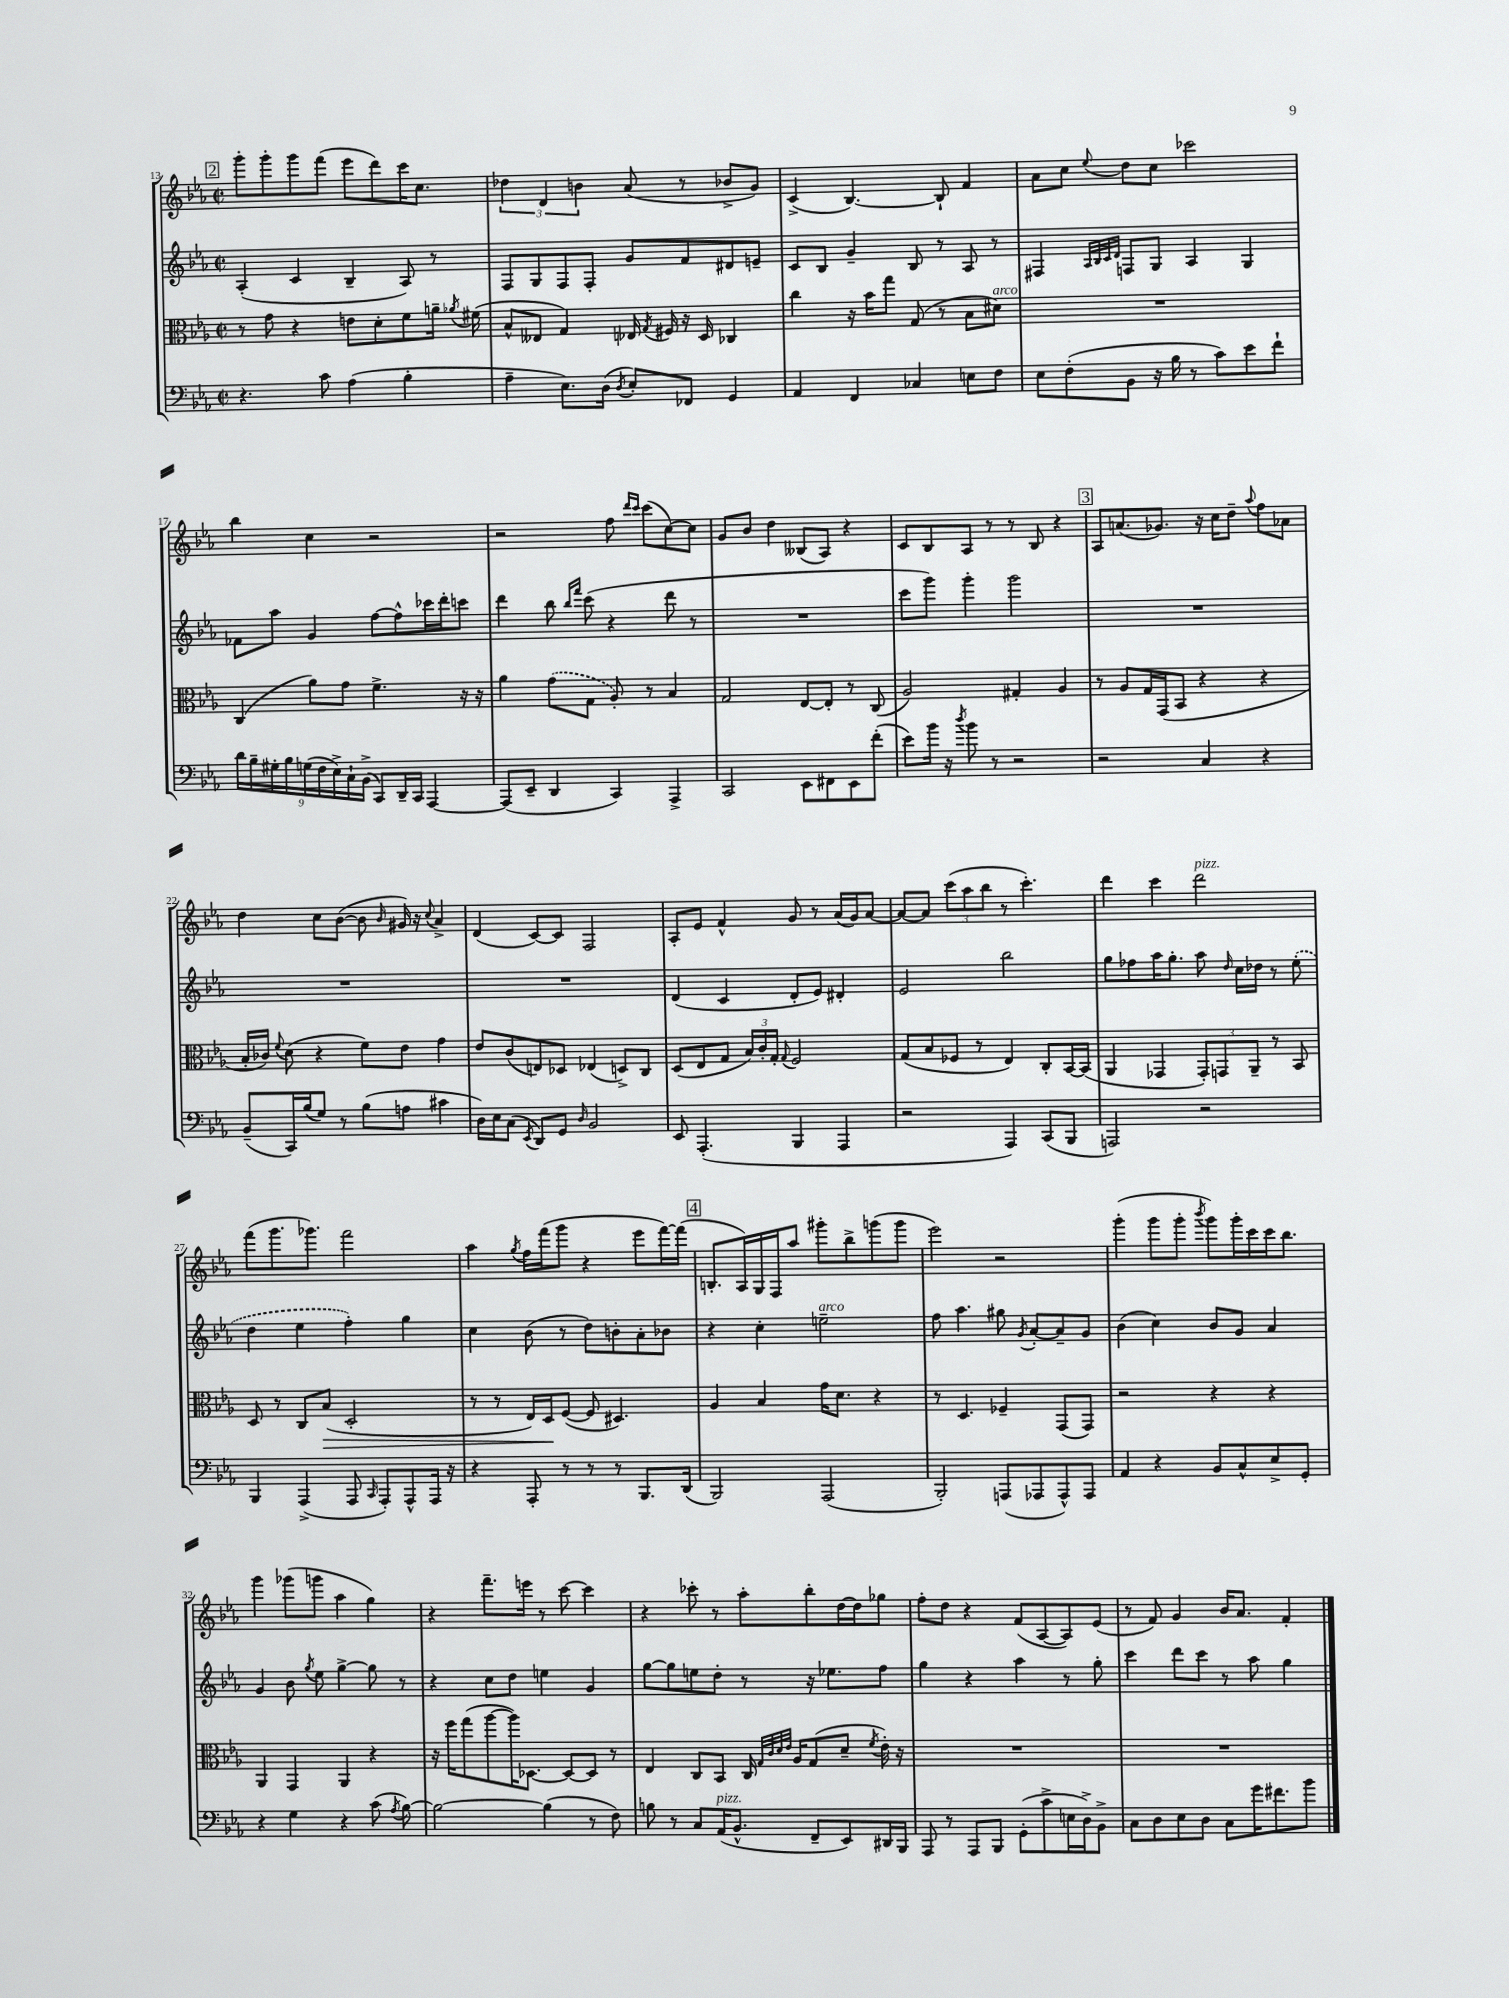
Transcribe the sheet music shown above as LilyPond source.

<<
\new StaffGroup <<
\new Staff = "s0" {
    \clef treble \key ees \major \defaultTimeSignature \time 2/2
    \autoBeamOff \mark \markup { \box "2" } g'''8[-. g'''8-. g'''8 f'''8]( ees'''8[ d'''8) c'''16 c''8.] |
    \tuplet 3/2 { des''4 d'4 b'4 } aes'8( r8 bes'8[-> g'8]) |
    c'4->( bes4.~) bes8-! f'4 |
    aes'8[ c''8] \appoggiatura { ees''8 } d''8[ c''8] ces'''2 |
    bes''4 c''4 r2 |
    r2 f''8 \grace { d'''16[ c'''16] } c'''8[( c''8~) c''8] |
    g'8[ bes'8] d''4 beses8[( aes8]) r4 |
    c'8[ bes8 aes8] r8 r8 bes8 r4 |
    \mark \markup { \box "3" } aes8[ a'8.( ges'8.]) r16 c''16[ d''8]-- \appoggiatura { aes''8 } f''8[ aes'8] |
    d''4 c''8[ bes'8]~( bes'8 \grace { bes'16 } gis'16) r16 \appoggiatura { c''8 } aes'4-> |
    d'4( c'8[~) c'8] f2 |
    aes8[-. ees'8] f'4-^ g'8 r8 aes'16[( g'16) aes'8]~ |
    aes'8[~ aes'8] \tuplet 3/2 { c'''8[( aes''8 bes''8] } r8 c'''4.-.) |
    d'''4 c'''4 d'''2^\markup { \italic "pizz." } |
    f'''8[( g'''8. ges'''8.]) f'''2 |
    aes''4 \acciaccatura { g''8 } f''16[ f'''16( g'''8] r4 ees'''8[ f'''16~) f'''16]( |
    \mark \markup { \box "4" } b8.[-. aes16) g16 f16 aes''8] gis'''8[-. bes''8-> g'''8( g'''8] |
    ees'''2) r2 |
    g'''4-.( g'''8[ g'''8]-. \acciaccatura { bes'''8 } g'''8[) g'''16-. c'''16 c'''16 bes''8.] |
    g'''4 ges'''8[( g'''8] aes''4 g''4) |
    r4 f'''8.[-- e'''16] r8 c'''8~ c'''4 |
    r4 ces'''8-. r8 aes''8[-. bes''8-. d''16~ d''16 ges''8] |
    f''8[-. d''8] r4 f'8[( aes8~ aes8) ees'8]( |
    r8 f'8) g'4 bes'16[ aes'8.] f'4-. \bar "|." |
}
\new Staff = "s1" {
    \clef treble \key ees \major \defaultTimeSignature \time 2/2
    \autoBeamOff \mark \markup { \box "2" } aes4-.( c'4 bes4-- aes8) r8 |
    f8[ g8 f8 f8]-. g'8[ f'8 dis'8 e'8]-- |
    c'8[ bes8] g'4-- bes8 r8 aes8 r8 |
    fis4 \grace { aes32[ bes32 c'32 d'32] } f8[ g8] aes4 g4 |
    fes'8[ aes''8] g'4 f''8[~ f''8-^ ces'''16 d'''16-. c'''8] |
    d'''4 bes''8 \grace { bes''16[ f'''16] } c'''8( r4 d'''8 r8 |
    R1 |
    c'''8[ g'''8]) g'''4-. g'''2 |
    \mark \markup { \box "3" } R1 |
    R1 |
    R1 |
    d'4( c'4 d'8[-. ees'8]) dis'4-. |
    ees'2 bes''2 |
    g''8[ fes''8 aes''16 g''8.]-. aes''8 \grace { d''16 } c''16[ des''16] r8 \once \slurDashed ees''8-.( |
    d''4 ees''4 f''4-.) g''4 |
    c''4 bes'8( r8 d''8[) b'8-. aes'8-. bes'8] |
    \mark \markup { \box "4" } r4 c''4-. e''2--^\markup { \italic "arco" } |
    f''8 aes''4. gis''8 \acciaccatura { g'8 } aes'8[~-. aes'8-- g'8] |
    bes'4( c''4) bes'8[ g'8] aes'4 |
    g'4 bes'8 \acciaccatura { g''8 } ees''8 g''4~-> g''8 r8 |
    r4 c''8[ d''8] e''4 g'4 |
    g''8[~ g''8 e''8 d''8]-. r8 r16 ees''8.[ f''8] |
    g''4 r4 aes''4 r8 g''8-. |
    c'''4 d'''8[ c'''8] r8 aes''8 g''4 \bar "|." |
}
\new Staff = "s2" {
    \clef alto \key ees \major \defaultTimeSignature \time 2/2
    \autoBeamOff \mark \markup { \box "2" } r8 g'8 r4 e'8[ d'8-. f'8 a'16]-- \acciaccatura { aes'8 } fis'16( |
    bes8[-^ eeses8] g4) ees16 \acciaccatura { g8 } fis16 r16 d16 ces4 |
    c''4 r16 bes'16[ g''8] g8( r8 bes8[ dis'8]^\markup { \italic "arco" }) |
    R1 |
    c4( aes'8[) g'8] f'4.-> r16 r16 |
    aes'4 \once \slurDashed g'8[( g8] aes8-.) r8 bes4 |
    g2 ees8[~ ees8]-. r8 c8( |
    aes2) gis4-. aes4 |
    \mark \markup { \box "3" } r8 aes8[ g16 g,16( bes,8] r4 r4 |
    bes16[-. ces'16]) \appoggiatura { f'8 } d'8( r4 f'8[) ees'8] g'4 |
    ees'8[ c'8( e8) des8] ees4( d8[->) c8] |
    d8[( ees8 g8] \tuplet 3/2 { bes16[) c'16-. g16]-. } \appoggiatura { g8 } f2 |
    g8[( bes8 fes8] r8 ees4) c8[-. bes,16~ bes,16]( |
    aes,4 ges,4 \tuplet 3/2 { ges,8[-.) g,8 aes,8]-- } r8 bes,8 |
    d8 r8 c8[ bes8]\>( d2-. |
    r8 r8 ees16[) d16\! f8]~( f8 dis4.) |
    \mark \markup { \box "4" } aes4 bes4 g'16[ d'8.] r4 |
    r8 d4. fes4-- g,8[( g,8]) |
    r2 r4 r4 |
    aes,4 g,4 aes,4 r4 |
    r16 f''16[ g''8( aes''8~ aes''16) des8.]~ des8[~ des8] r8 |
    ees4 c8[ bes,8] c16 \grace { g32[ c'32 d'32 ees'32] } aes16[ g8( d'8]-- \acciaccatura { f'8 } ees'16-.) r16 |
    R1 |
    R1 \bar "|." |
}
\new Staff = "s3" {
    \clef bass \key ees \major \defaultTimeSignature \time 2/2
    \autoBeamOff \mark \markup { \box "2" } r4. c'8 aes4( bes4-. |
    aes4-- ees8.[) d16]( \acciaccatura { d8 } ees8[-.) fes,8] g,4 |
    aes,4 f,4 ces4 e8[ f8] |
    ees8[ f8-.( bes,8] r16 bes16 r8 c'8[) ees'8 f'8]-! |
    \tuplet 9/8 { d'16[ bes16-- gis16-. bes16 g16( f16 ees16->) c16-! bes,16]->( } c,8[) d,16-- c,16] aes,,4~ |
    aes,,8[( ees,8]-- d,4 c,4) aes,,4-> |
    c,2 ees,8[ fis,8 ees,8 f'8]-.( |
    ees'8[) bes'16] r16 \acciaccatura { d''8 } bes'8 r8 r2 |
    \mark \markup { \box "3" } r2 c4 r4 |
    bes,8[--( c,16) bes16( g8]) r8 bes8[( a8] cis'4 |
    d16[) ees16 c8]( \acciaccatura { ees,8 } d,8[) g,8] \grace { d16 } bes,2 |
    ees,8 aes,,4.-.( bes,,4 aes,,4 |
    r2 aes,,4) c,8[( bes,,8] |
    a,,2) r2 |
    bes,,4 aes,,4->( aes,,8 \grace { c,16 } aes,,8[-.) aes,,8-^ aes,,16] r16 |
    r4 aes,,8-. r8 r8 r8 bes,,8.[ d,16]( |
    \mark \markup { \box "4" } bes,,2) aes,,2( |
    bes,,2-.) a,,8[( aes,,8 aes,,8-^) aes,,8] |
    aes,4 r4 bes,8[ c8-^ ees8-> g,8]-. |
    r4 g4 r4 c'8( \acciaccatura { aes8 } bes8~) |
    bes2~ bes4( r8 f8) |
    b8 r8 c8[ aes,16^\markup { \italic "pizz." }( bes,8.]-^ f,8[-- ees,8) dis,16 bes,,16] |
    aes,,8 r8 aes,,8[ bes,,8] g,8[-.( c'8-> e16 d16->) bes,8]-> |
    c8[ d8 ees8 d8] c8[ g'16 fis'8. bes'8] \bar "|." |
}
>>
>>
\layout { \context { \Score currentBarNumber = #13 } }
